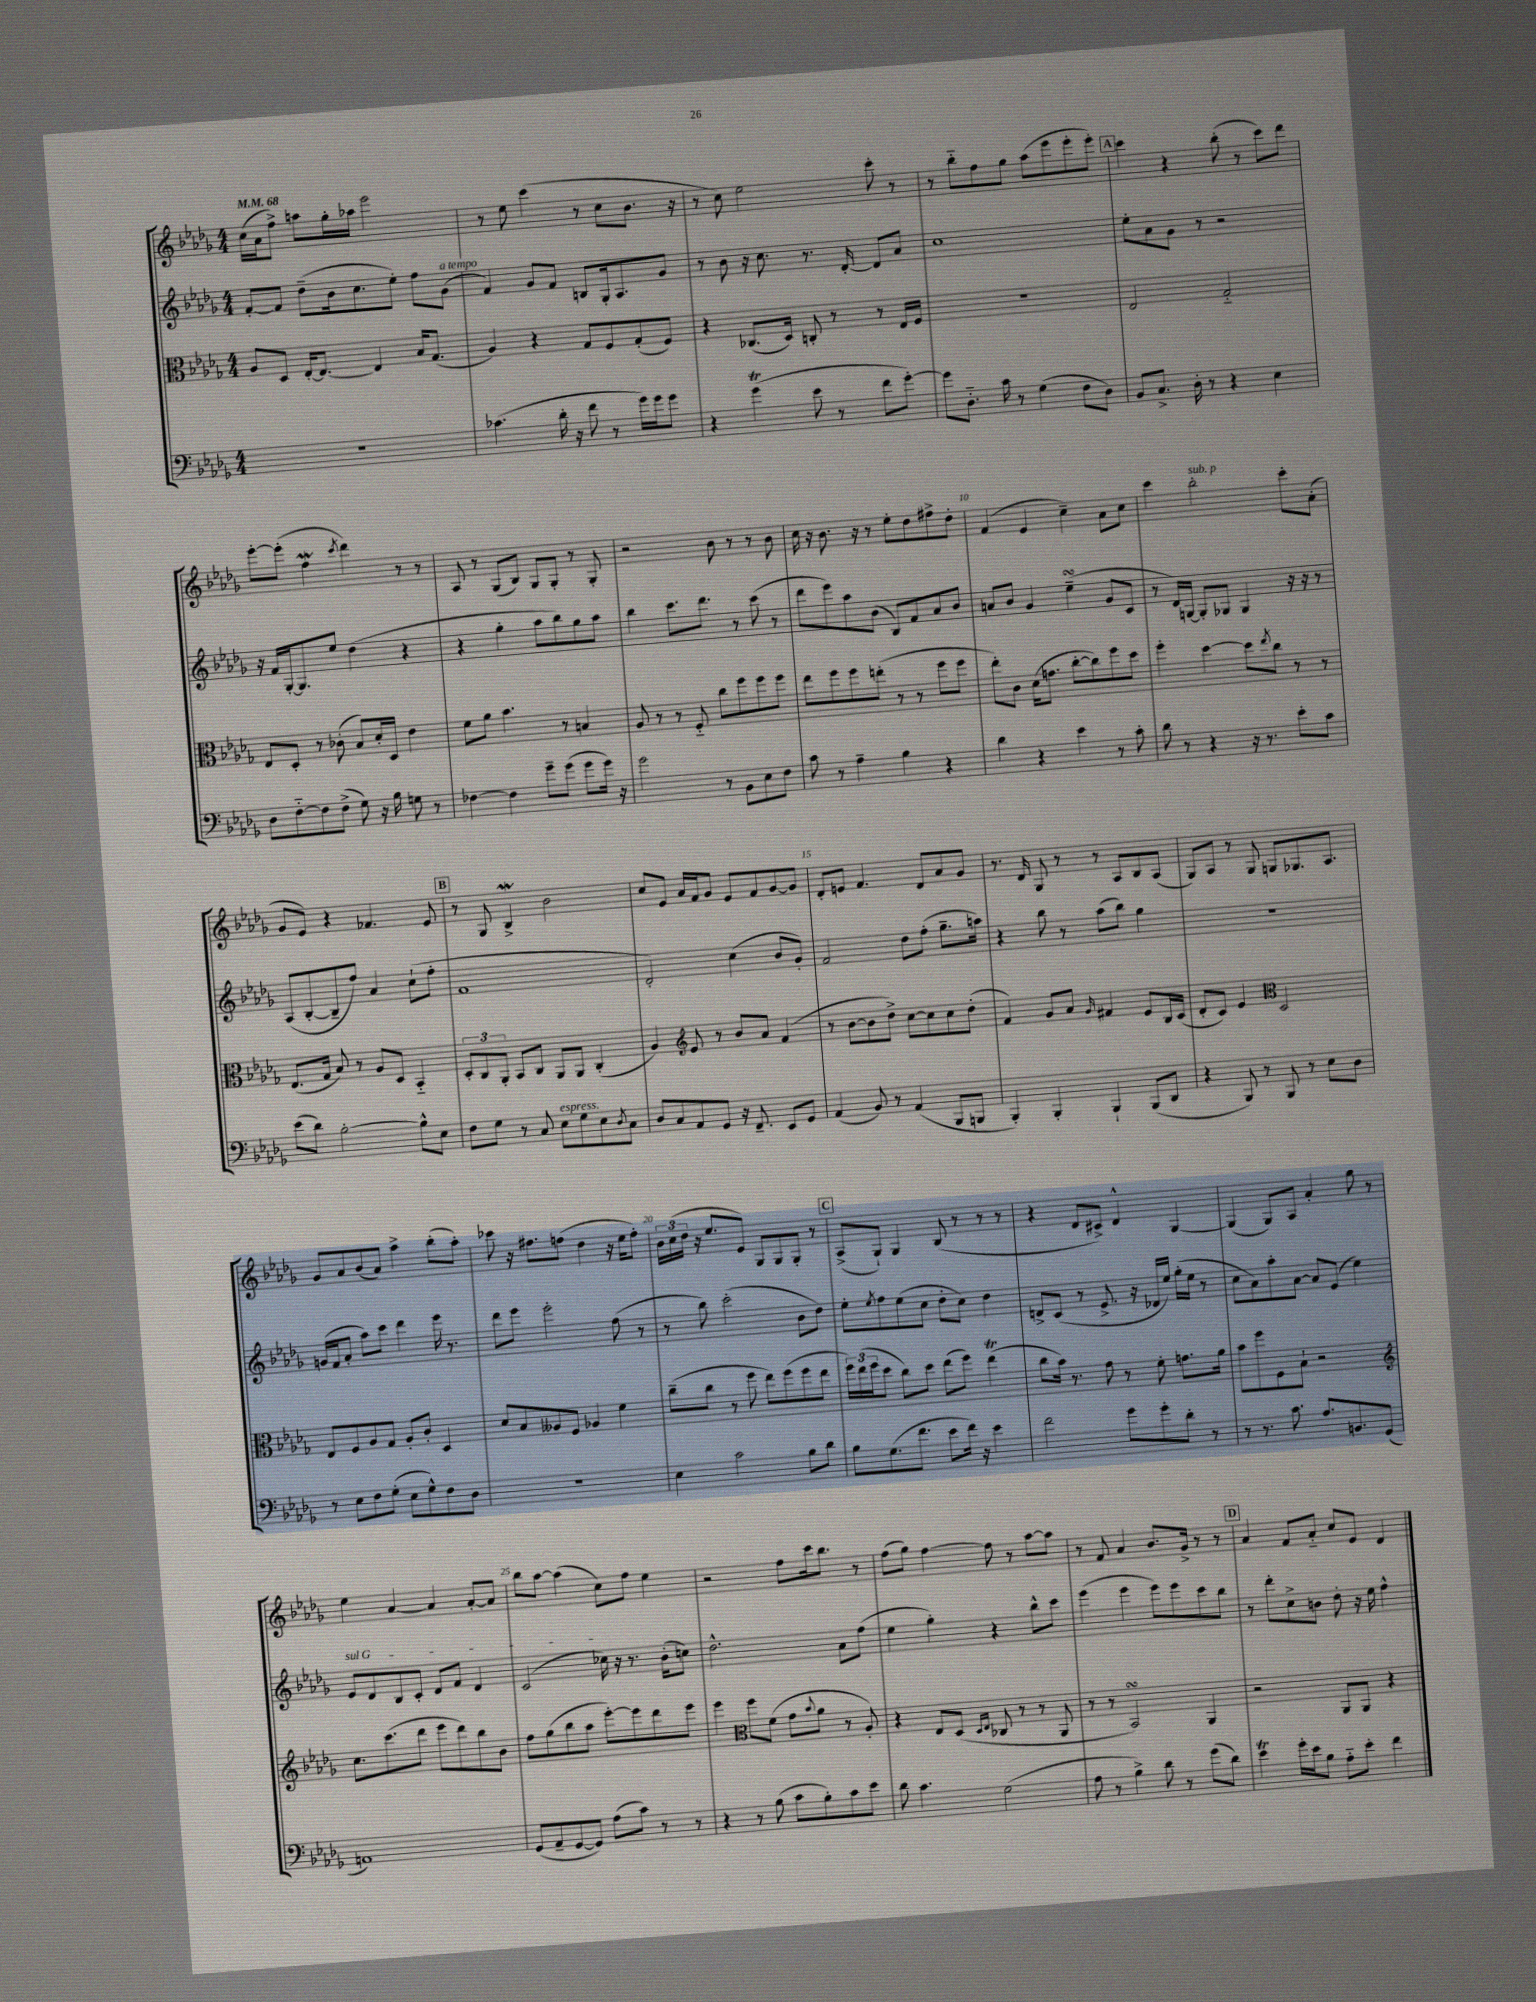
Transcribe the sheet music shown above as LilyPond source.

<<
\new StaffGroup <<
\new Staff = "s0" {
    \clef treble \key des \major \numericTimeSignature \time 4/4 \tempo 4 = 68
    c''16( aes'16 f''8->) a''8 ges''16-. aes''16 ees'''2 |
    r8 ees''8 c'''4( r8 c''8 bes'8. r16 |
    r8 c''8) ees''2 c'''8-. r8 |
    r8 bes''8-_ f''8 ges''8 aes''8( ees'''8 ees'''8-. ees'''8-.) |
    \mark \markup { \box "A" } c'''4 r4 bes''8-.( r8 c'''8) des'''8 |
    ees'''8~-. ees'''8-.( f''4\mordent \acciaccatura { c'''8 } des'''4) r8 r8 |
    aes8 r8 ges8( bes8) ges8 ges8-. r8 ges8-. |
    r2 bes'8 r8 r8 bes'8 |
    c''16 r16 bes'8. r16 r8 ees''8-. des''8 fis''8-> des''8-. |
    f'4( ees'4 c''4--) aes'8 c''8 |
    c'''4 bes''2-.^\markup { \italic "sub. p" } c'''8-. aes'8-.( |
    ges'8 ees'8) r4 fes'4. ees'8 |
    \mark \markup { \box "B" } r8 ges8 bes4->\mordent bes'2 |
    c''8 ees'8 aes'16 f'16 ges'8 ees'8 f'8 ges'8~ ges'8 |
    des'8-. e'8 f'4. des'8 aes'8 ges'8 |
    r8. des'16 ges8 r8 r8 aes8 bes8 aes8( |
    ges8) aes8 r8 ges8 g8 ges8. aes8. |
    ges'8 aes'8 bes'8( aes'8) aes''4-> bes''8-.( aes''8-.) |
    ces'''8 r16 fis''8. f''8( des''4 r16 ees''16 f''8-.) |
    \tuplet 3/2 { bes'16 c''16( des''16 } r16 ees''8. ees'8) ges8 ges8 ges8-. r8 |
    \mark \markup { \box "C" } aes8->( ges8-!) ges4 bes8( r8 r8 r8 |
    r4 des'8 cis'8->) des'4-^ ges4~ |
    ges4( ges8) aes8 aes'4-. ges''8 r8 |
    ees''4 aes'4~ aes'4 aes'8~-. aes'8 |
    bes''8 aes''8~ aes''4( c''8) f''8 ees''4 |
    r2 f''8 c'''16 bes''8. r8 |
    f''8( ges''8) f''4~ f''8 r8 aes''8~ aes''8 |
    r8 f'8 aes'4 bes'8. ges'16-> r8 r8 |
    \mark \markup { \box "D" } aes'4 f'8 aes'8-_ c''8 ees'8 des'4 \bar "|." |
}
\new Staff = "s1" {
    \clef treble \key des \major \numericTimeSignature \time 4/4
    f'8~-. f'8 des''8--( bes'16 c''8. ees''8-.) f''8 ges'8^\markup { \italic "a tempo" }( |
    f'4) ges'8 f'8 b8 ges16-. aes8. ges'8 |
    r8 bes'8 r16 c''8. r8. des'16~-. des'8 aes'8 |
    c''1 |
    \mark \markup { \box "A" } ees''8-. aes'8 ges'8 r8 r2 |
    r16 f'16 ges16~-. ges8. ees''8 des''4( r4 |
    r4 ges''4-. aes''8 bes''8) ges''8 aes''8 |
    bes''4 c'''8. des'''8. r8 c'''8( r8 |
    des'''8 ees'''8) aes''8 bes'8( bes8) f'8 aes'8 bes'8 |
    a'8 bes'8 ges'4 ees''4--\turn( ges'8 c'8 |
    r8 des'16) g16~ g8-. ges8 ges4 r16 r16 r8 |
    aes8( bes8~-. bes8-- f''8) aes'4 c''8-!( f''8-. |
    \mark \markup { \box "B" } f'1 |
    des'2-.) c''4( bes'8 ges'8-.) |
    f'2 des''8 f''8-.( ges''8.-- a''16) |
    r4 bes''8 r8 aes''8( bes''8) ges''4 |
    R1 |
    g'16( f'16 aes'8-. aes''8) c'''8 des'''4 ees'''16 r8. |
    des'''8 ees'''8 ees'''2-. f''8( r8 |
    r8 bes''8) c'''2-.( bes'8 des''8) |
    \mark \markup { \box "C" } ees''8-. \acciaccatura { ees''8 } f''8 ees''8( c''8 des''8-. c''8) des''4 |
    d'8-> c'8( r8 ees'8.-> r16 des'16 ees''16) ges''16-.( ees''16 r8 |
    c''8 aes'8) aes''8-. aes'8~ aes'8 ees'8( ees''4) |
    \once \override TextSpanner.bound-details.left.text = \markup { \italic "sul G" } ees'8\startTextSpan des'8 bes8 c'8-. des'8 f'8 des'4 |
    c'2( ces''16\stopTextSpan) r16 r8. bes'16-.( c''8) |
    des''2.-^ aes'8 f''8( |
    ees''4 ges''4-.) r4 bes''8-^ c'''8 |
    ees'''4( ees'''4 ees'''8) ees'''8 c'''8 bes''8 |
    \mark \markup { \box "D" } r8 des'''8-. c''8-> b'8 des''8-. r16 ees''16 f''4-^ \bar "|." |
}
\new Staff = "s2" {
    \clef alto \key des \major \numericTimeSignature \time 4/4
    aes8 des8 ees16~-. ees8.~ ees4 bes16 ges8.( |
    aes4) r4 ges8 f8 ges8-.( f8) |
    r4 ces8.( des16) c8-. r8 r8 ees16 f16 |
    R1 |
    \mark \markup { \box "A" } ees2 ges2-_ |
    ees8 des8-. r8 ces'8-.( bes8) des'16-. des16 ees'4 |
    f'8 aes'8 bes'4. r8 b4 |
    aes8 r8 r8 f8-_ c''8 f''8 f''8 f''8 |
    ees''8 f''8 f''8 e''8-.( r8 r8 f''8 f''8 |
    ees''8-.) c'8 des'16( g'8. c''8~-. c''8) f''8 des''8 |
    f''4-. des''4~ des''8 \acciaccatura { ees''8 } c''8 r8 r8 |
    ees8.( ges16 bes8) r8 aes8 des8 bes,4-_ |
    \mark \markup { \box "B" } \tuplet 3/2 { des8-. c8 aes,8-. } bes,8 c8 aes,8 aes,8 c4-.( |
    aes4) \clef treble ees'8 r8 bes'8 aes'8 f'4( |
    r8 bes'8~ bes'8 des''8->) c''8~ c''8 c''8 des''8-.( |
    f'4) ges'8 aes'8 \grace { ges'16 } fis'4 ees'8 bes16 c'16( |
    des'8-. c'8) ees'4 \clef alto des2 |
    ees8 f8 aes8 ges8 aes8-. c'8-. des4 |
    des'8 bes8 aeses8 f8 aes4 f'4 |
    c''8--( c''8 r8 f''8 ees''8) f''8( f''8 ees''8 |
    \mark \markup { \box "C" } \tuplet 3/2 { f''16) ees''16( f''16 } des''8 c''8) des''8 ees''8( f''8) ees''4\trill( |
    c''8 bes'16) r8. ges'8 r8 f'8-. g'8. aes'16 |
    bes'8 f''8 f8 bes8-! r2 |
    \clef treble c''8. c'''8.( des'''8 ees'''8 des'''8) bes''8 bes'8 |
    f''8 ges''8( bes''8 aes''8 ees'''8~-.) ees'''8 des'''8 ees'''8 |
    ees'''4 \clef alto f''8 f'8( ges'8 \appoggiatura { bes'8 } aes'8 r8 aes8-.) |
    r4 ees8 des8( \grace { des16 ees16 } ces8 r8 r8 aes,8 |
    r8 r8 bes,2\turn) aes,4 |
    \mark \markup { \box "D" } r2 aes,8 aes,8 r4 \bar "|." |
}
\new Staff = "s3" {
    \clef bass \key des \major \numericTimeSignature \time 4/4
    R1 |
    ces'4.( des'16-. r16 f'8 r8 ges'16) ges'16 ges'8 |
    r4 ges'4\trill( ees'8 r8 f'8 ges'8~-.) |
    ges'8 des8.-_ c'16 r8 ges4( f8 des8) |
    \mark \markup { \box "A" } bes,8 c8.-> des16-. r8 r4 ees4 |
    des8 f8~-_ f8 f8->( ges8) r16 bes16 g8 r8 |
    fes4~ fes4 ges'8-- ges'8( ges'8 ges'16) r16 |
    ges'2 r8 bes,8 ees8 f8 |
    c'8 r8 aes4-- bes4 r4 |
    des'4 r4 ees'4 r8 c'8-. |
    des'8 r8 r4 r16 r8. ees'8-. c'8 |
    ees'8( des'8) bes2~-. bes8-^ ees8 |
    \mark \markup { \box "B" } f8 ges8 r8 c8 ees8^\markup { \italic "espress." } ges8 ees8 \acciaccatura { des8 } c8 |
    des8 c8 aes,8 ges,8 r16 f,8.-- ees,8 ges,8 |
    aes,4( bes,8) r8 aes,4( bes,,8 b,,8 |
    bes,,4-.) bes,,4-. bes,,4-! bes,,8( des,8 |
    r4 bes,,8) r8 bes,,8 r8 ees8 des8 |
    r8 ees8 f8 ges8-.( ees8 ges8-^) f8 des8 |
    R1 |
    ees4 c'2 bes8 des'8 |
    \mark \markup { \box "C" } bes8 ges8.( f'8. ees'8 f'16) r16 ees'4 |
    f'2 ges'8 ges'8-. des'8-. r8 |
    r8 r8. c'8. aes8. b,8. ges,8( |
    a,1) |
    ges,8( aes,8-- ges,8~ ges,8) aes8( c'8) r8 r8 |
    r4 r8 bes8( c'8 bes8-.) c'8 ees'8 |
    des'8 c'4. ges2( |
    aes8 r8 bes4->) des'8 r8 ges'8( des'8) |
    \mark \markup { \box "D" } ees'4\trill ges'16-. ees'16 bes8 aes8-_ ees'8-. f'4 \bar "|." |
}
>>
>>
\layout { \context { \Score \override BarNumber.break-visibility = ##(#f #t #t) barNumberVisibility = #(every-nth-bar-number-visible 5) } }
